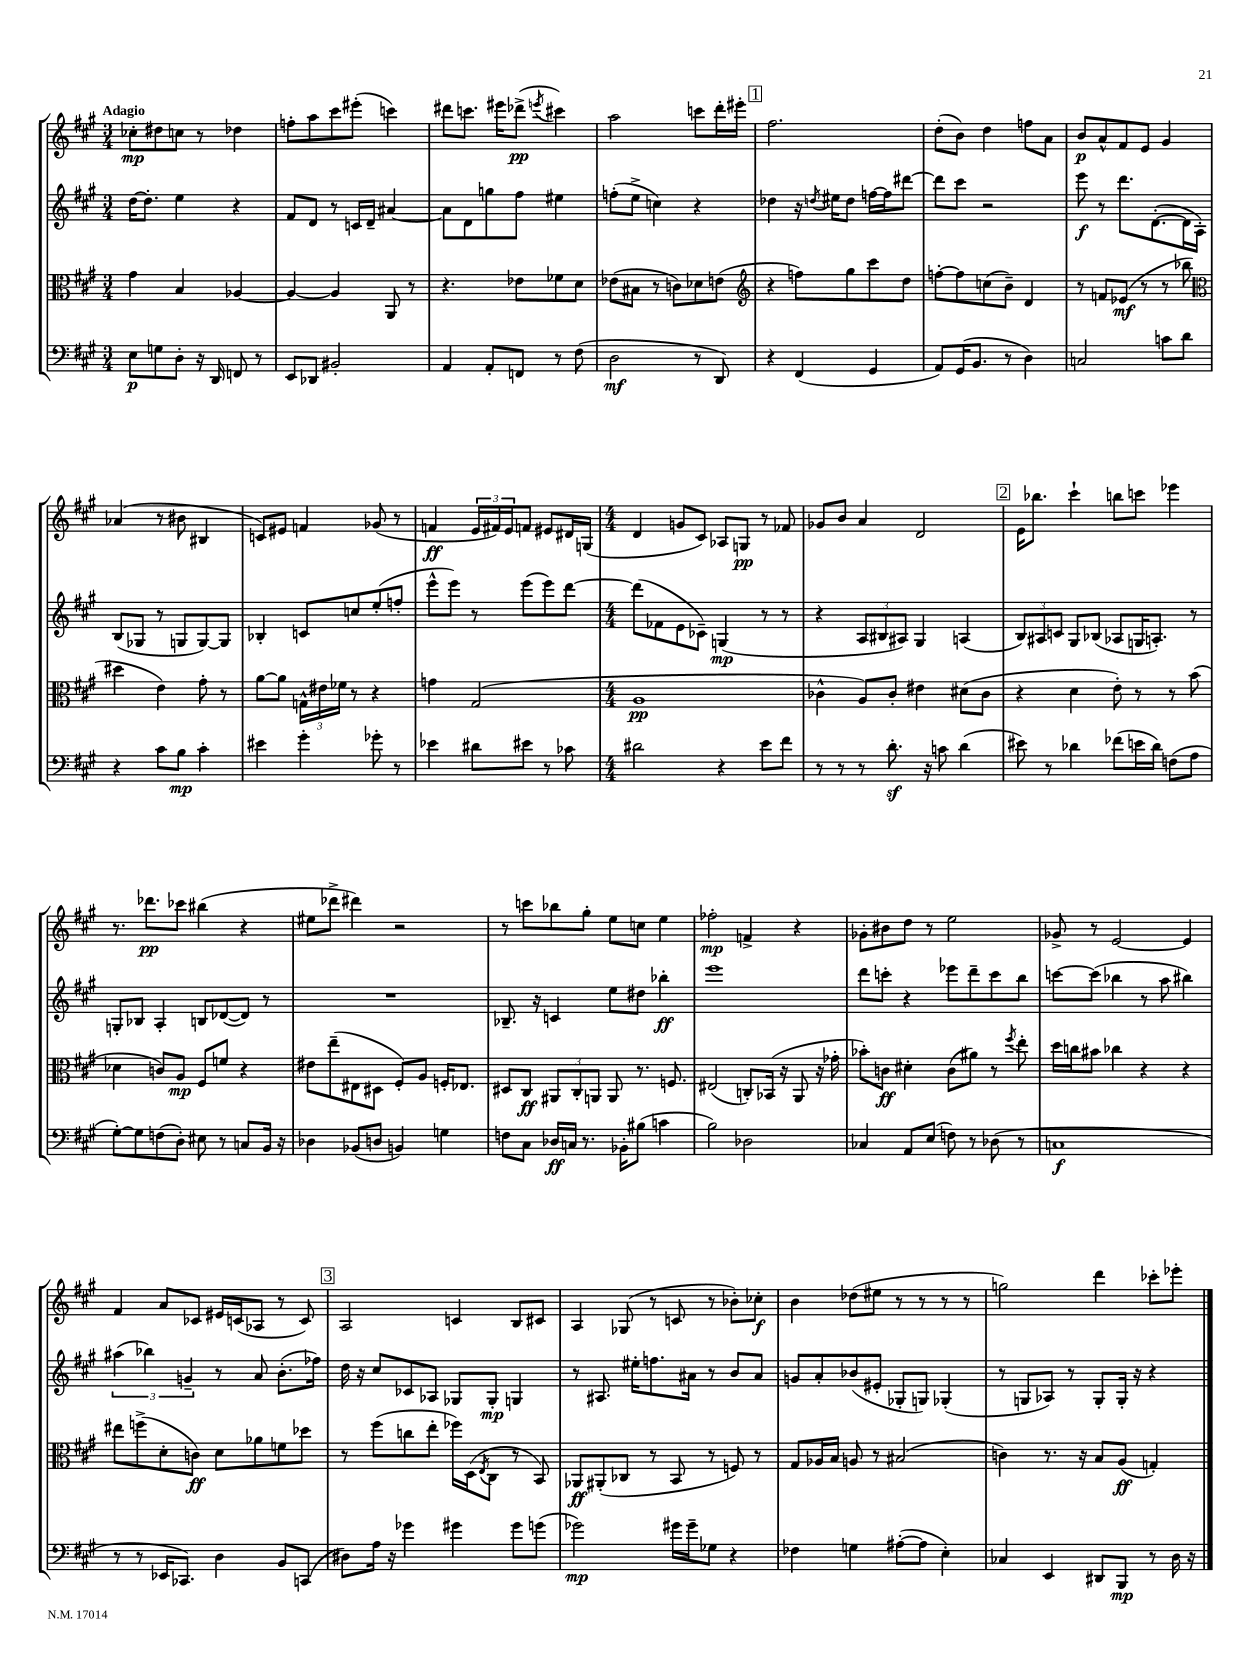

**kern	**kern	**kern	**kern
*staff4	*staff3	*staff2	*staff1
*clefF4	*clefC3	*clefG2	*clefG2
*k[f#c#g#]	*k[f#c#g#]	*k[f#c#g#]	*k[f#c#g#]
*M3/4	*M3/4	*M3/4	*M3/4
8E	4g#	[16dd	8cc-'
.	.	8.dd']	.
8G	.	.	8dd#
8D'	4B	4ee	8cc
16r	.	.	8r
16DD	.	.	.
8FF	[4A-	4r	4dd-
8r	.	.	.
=	=	=	=
8EE	4A-_	8f#	8ff'
8DD-	.	8d	8aa
2BB#'	4A-]	8r	8ccc#
.	.	16c	(8eee#'
.	.	16d~	.
.	8AA	[4a#	4ccc)
.	8r	.	.
=	=	=	=
4AA	4.r	8a#]	8ddd#
.	.	8d	8.ccc
8AA'	.	8gg	.
.	.	.	16eee#
8FF	8e-	8ff#	(8ddd-^
.	.	.	8qeee
8r	8f-	4ee#	4ccc#)
(8F#	8d	.	.
=	=	=	=
2D	(8e-	(8ff'	2aa
.	8B#	8ee^	.
.	8r	4cc)	.
.	8c)	.	.
8r	8d-	4r	8ccc
8DD)	(8e	.	16ddd'
.	.	.	16eee#'
=	=	=	=
*	*clefG2	*	*
4r	4r	4dd-	2.ff#
(4FF#	8ff)	16r	.
.	.	8qdd	.
.	.	16ee#	.
.	8gg#	8dd	.
4GG#	8ccc#	[16ff	.
.	.	16ff]	.
.	8dd	[8ddd#	.
=	=	=	=
8AA)	[8ff'	8ddd#]	(8dd'
(16GG#	8ff]	8ccc#	8b)
8.BB	.	.	.
.	(8cc	2r	4dd
8r	8b~)	.	.
4D)	4d	.	8ff
.	.	.	8a
=	=	=	=
2C	8r	8eee	8b
.	8f	8r	8a^^
.	(8e-	8.ddd	8f#
.	8r	.	8e
.	.	([8.d'	.
8c	8r	.	4g#
8d	8bb-	16d]	.
.	.	16A')	.
=	=	=	=
*	*clefC3	*	*
4r	4dd#	(8B	(4a-
.	.	8G-	.
8c#	4e)	8r	8r
8B	.	8G	8b#
4c#'	8g#'	[8G)	4B#
.	8r	8G]	.
=	=	=	=
4e#	[8a	4B-'	8c)
.	8a]	.	8e#
4g#'	24G^^	8c	4f
.	24e#	.	.
.	24f-	.	.
.	8r	8cc	.
8g-'	4r	(8ee'	(8g-
8r	.	8ff'	8r
=	=	=	=
4e-	4g	8eee^^	4f
.	.	8eee)	.
8d#	(2G#	8r	24e
.	.	.	24f#)
.	.	.	24e
8e#	.	(8eee	8f
8r	.	8eee)	8e#
8c-	.	[8ddd	16d#
.	.	.	(16G
=	=	=	=
*M4/4	*M4/4	*M4/4	*M4/4
2d#	1A	(8ddd]	4d
.	.	8f-	.
.	.	8e	8g
.	.	8c-~)	8c#)
4r	.	(4G	8A-
.	.	.	8G
8e	.	8r	8r
8f#	.	8r	8f-
=	=	=	=
8r	4c-^^	4r	8g-
8r	.	.	8b
8r	8A)	12A	4a
.	.	12B#	.
8.d'	8c-'	.	.
.	.	12A#)	.
.	4e#	4G#	2d
16r	.	.	.
8c	.	.	.
(4d	(8d#	(4A	.
.	8c-	.	.
=	=	=	=
8e#)	4r	12B)	16e
.	.	.	8.bb-
.	.	12A#	.
8r	.	.	.
.	.	12c	.
4d-	4d	8G#	4ccc#`
.	.	(8B-	.
(8f-	8e')	8A-	8bb
16e	8r	16G	8ccc
16d-)	.	8.A')	.
(8F	8r	.	4eee-
8A	(8b	8r	.
=	=	=	=
[8G#')	4d-	8G'	8.r
8G#]	.	8B-	.
.	.	.	8.ddd-
(8F	8c)	4A'	.
8D')	8A	.	8ccc-
8E#	8F#	8B	(4bb#
8r	8f	([8d-	.
8C	4r	8d-])	4r
16BB	.	8r	.
16r	.	.	.
=	=	=	=
4D-	8e#	1r	8ee#
.	(8ee~	.	8ddd-^
(8BB-	8E#	.	4ddd#)
8D	8D#	.	.
4BB)	8F#')	.	2r
.	8A	.	.
4G	16F'	.	.
.	8.E-	.	.
=	=	=	=
8F	8D#	8.B-~	8r
8C#	8C#	.	8ccc
.	.	16r	.
16D-	12AA#	4c	8bb-
16C	.	.	.
.	12C#'	.	.
8.r	.	.	8gg#'
.	12AA	.	.
.	8AA	8ee	8ee
16BB-'	.	.	.
(8B#	8.r	8dd#	8cc
4c	.	4bb-'	4ee
.	8.F	.	.
=	=	=	=
2B)	(2E#	1eee	2ff-'
2D-	8C')	.	4f^
.	(16BB-	.	.
.	16r	.	.
.	8AA	.	4r
.	16r	.	.
.	16g-'	.	.
=	=	=	=
4C-	8b-')	8ddd	8g-'
.	8c	8ccc'	8b#
8AA	4d#'	4r	8dd
(8E	.	.	8r
8F)	(8c	8eee-	2ee
8r	8a#)	8ddd~	.
(8D-	8r	8ccc	.
.	8qff#	.	.
8r	8ee'	8bb	.
=	=	=	=
1C	16dd	[8ccc	8g-^
.	16cc	.	.
.	8b#	(8ccc]	8r
.	4cc-	4bb-	[2e
.	4r	8r	.
.	.	8aa	.
.	4r	4bb#)	4e]
=	=	=	=
8r	8ee#	(6aa#	4f#
8r	(8ff^	.	.
.	.	6bb-)	.
16EE-	8d'	.	8a
8.CC-)	.	.	.
.	.	6g~	.
.	8c)	.	8c-
4D	8d	8r	16e#
.	.	.	(16c
.	8a-	8a	8A-
8BB	8f	(8.b'	8r
(8CC	8dd-	.	8c)
.	.	16ff-)	.
=	=	=	=
8D#)	8r	16dd	2A
.	.	16r	.
16A	(8ff#	8cc#	.
16r	.	.	.
4g-	8cc	8c-	.
.	8ee'	8A-	.
4g#	16ff-)	8G-	4c
.	(16D	.	.
.	8qE	.	.
.	8C#	8G-'	.
8g#	8r	4G	8B
(8g	8BB)	.	8c#
=	=	=	=
2g-)	8AA-	8r	4A
.	(8AA#'	8.A#	.
.	8C-	.	(8G-
.	.	16ee#'	.
.	8r	8.ff	8r
16g#	8BB	.	8c
16g#~	.	16a#	.
8G-	8r	8r	8r
4r	8F)	8b	8b-')
.	8r	8a#	8cc-'
=	=	=	=
4F-	8G#	8g	4b
.	16A-	8a'	.
.	16B	.	.
4G	8A	(8b-	(8dd-
.	8r	8e#'	8ee#
([8A#'	(2B#	8G-'	8r
8A#]	.	8G)	8r
4E')	.	(4G-'	8r
.	.	.	8r
=	=	=	=
4C-	4c)	8r	2gg)
.	.	8G	.
4EE	8.r	8A-)	.
.	.	8r	.
.	16r	.	.
8DD#	8B	8G'	4ddd
8BBB	(8A	16G'	.
.	.	16r	.
8r	4G')	4r	8ccc-'
16D	.	.	8eee-'
16r	.	.	.
==	==	==	==
*-	*-	*-	*-
